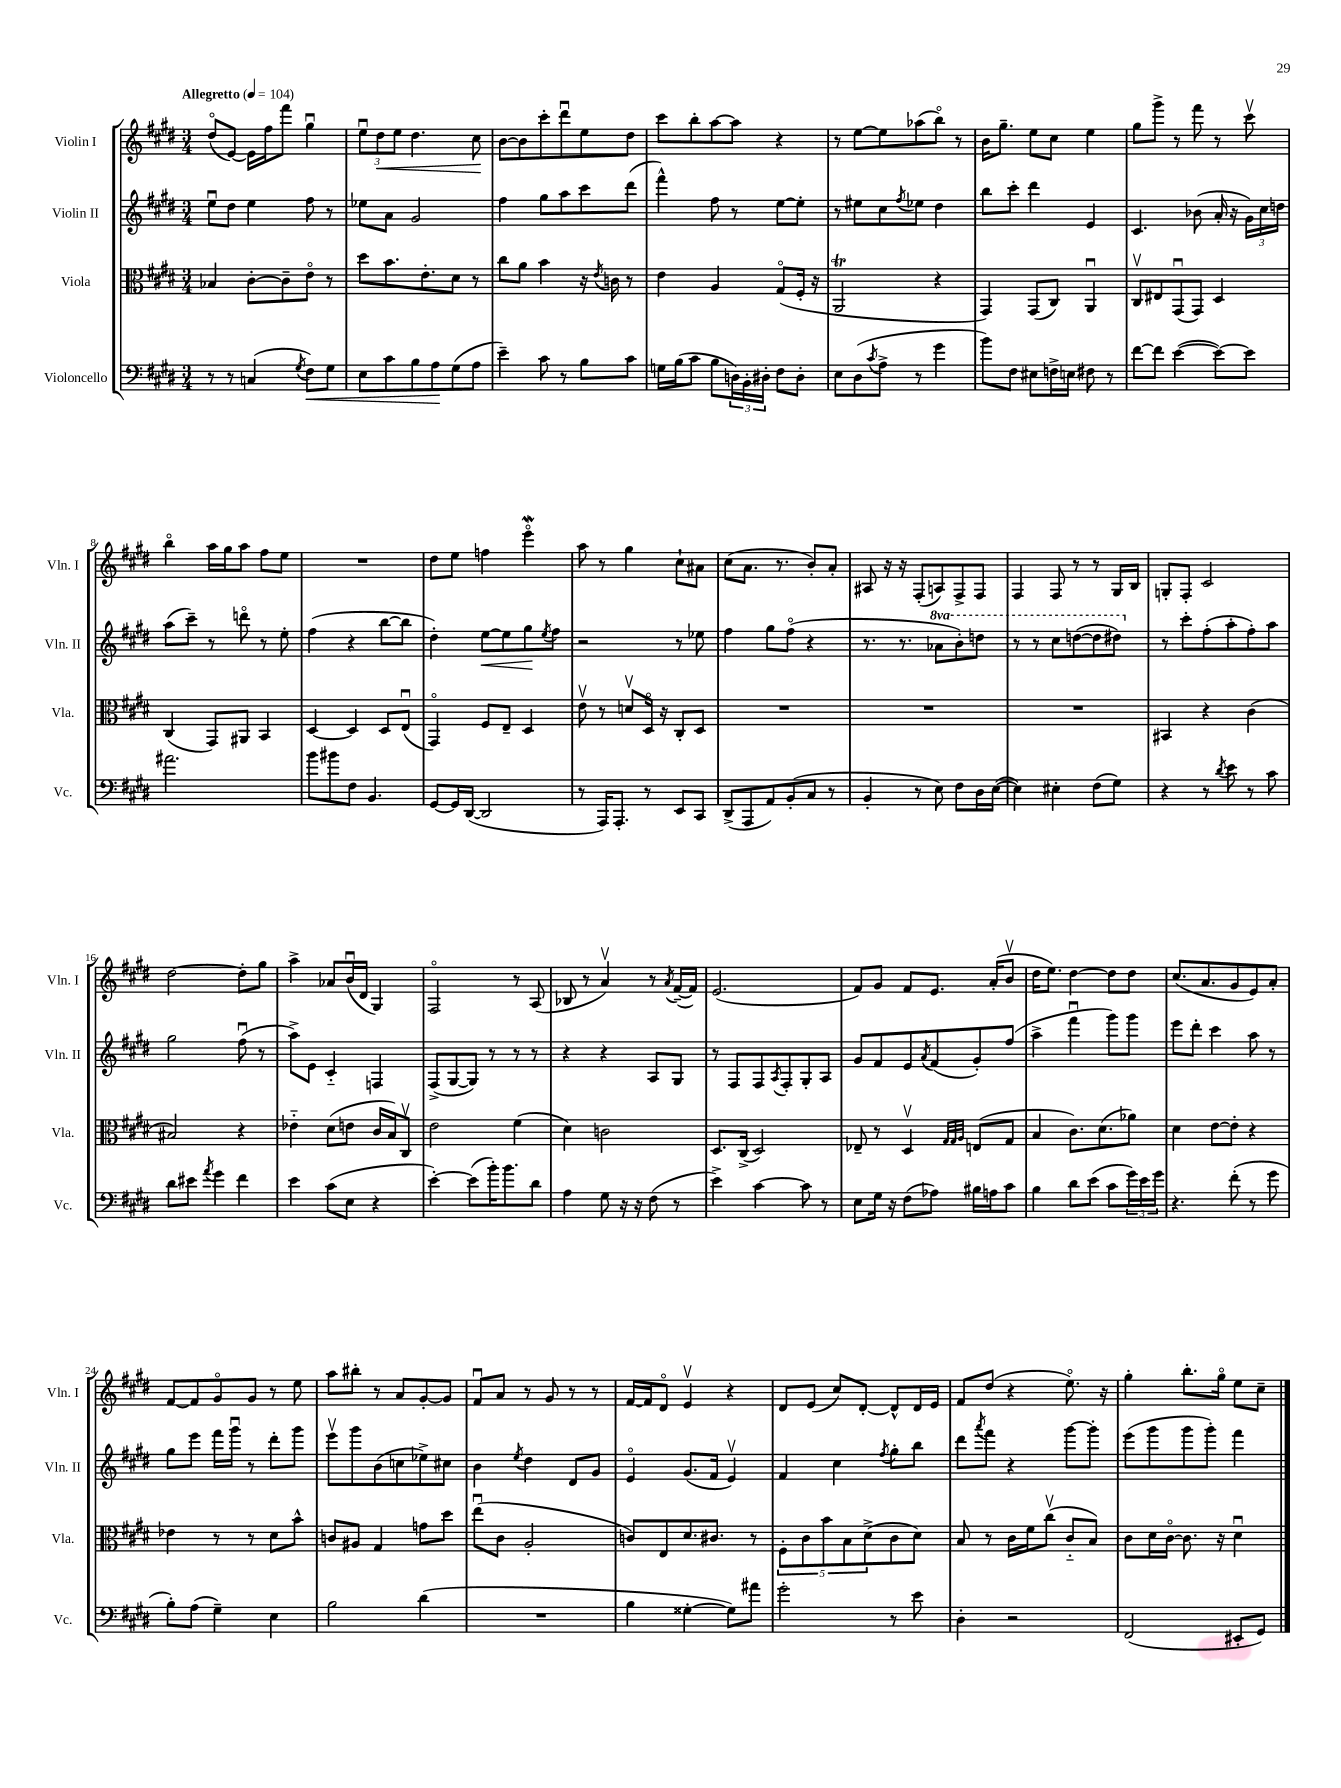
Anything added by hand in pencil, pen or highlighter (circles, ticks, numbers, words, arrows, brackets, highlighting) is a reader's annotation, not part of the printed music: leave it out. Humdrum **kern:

**kern	**kern	**kern	**kern
*staff4	*staff3	*staff2	*staff1
*clefF4	*clefC3	*clefG2	*clefG2
*k[f#c#g#d#]	*k[f#c#g#d#]	*k[f#c#g#d#]	*k[f#c#g#d#]
*M3/4	*M3/4	*M3/4	*M3/4
*MM104	*MM104	*MM104	*MM104
8r	4B-	8eeu	(8dd#o
8r	.	8dd#	[8e)
(4C	[8c#'	4ee	16e]
.	.	.	16ff#
.	8c#~]	.	8fff#
8qG#	.	.	.
8F#)	8eo	8ff#	4gg#u
8G#	8r	8r	.
=	=	=	=
8E	8dd#	8ee-	12eeu
.	.	.	12dd#
8c#	8.b	8a	.
.	.	.	12ee
8B	.	2g#	4.dd#
.	8.e'	.	.
8A	.	.	.
(8G#	8d#	.	.
8A	8r	.	8cc#
=	=	=	=
4e~)	8cc#	4ff#	[8b
.	8a	.	8b]
8c#	4b	8gg#	8ccc#'
8r	.	8aa	8ddd#u
8B	16r	8ccc#	8ee
.	8qe	.	.
.	16c	.	.
8c#	8r	(8ddd#	8dd#
=	=	=	=
16G	4e	4fff#^^)	8ccc#
(16B	.	.	.
8c#	.	.	8bb'
8B	4A	8ff#	[8aa
24D)	.	8r	8aa]
24BB'	.	.	.
24D#'	.	.	.
8F#	(8G#o	[8ee	4r
8D#'	16F#'	8ee']	.
.	16r	.	.
=	=	=	=
8E	2AA	8r	8r
(8D#	.	8ee#	[8ee
8qc#	.	.	.
8A^	.	8cc#	8ee]
.	.	8qff#	.
8r	.	8ee-	(8aa-
4g#	4r	4dd#	8bbo)
.	.	.	8r
=	=	=	=
8b)	4GG#)	8bb	16b
.	.	.	8.gg#~
8F#	.	8ccc#'	.
8E#	(8GG#	4ddd#	8ee
16F^	8C#)	.	8cc#
16E	.	.	.
8F#	4AAu	4e	4ee
8r	.	.	.
=	=	=	=
[8f#	8C#v	4.c#	8gg#
8f#]	8E#	.	8ggg#^
([4e	(8GG#u	.	8r
.	8GG#)	(8b-	8fff#
8e_)	4D#	16a'	8r
.	.	16r	.
8e]	.	24g#)	8ccc#v
.	.	24cc#	.
.	.	24dd	.
=	=	=	=
2.a#	(4C#	(8aa	4bbo
.	.	8ccc#~)	.
.	8GG#)	8r	16aa
.	.	.	16gg#
.	8AA#	8dddo	8aa
.	4BB	8r	8ff#
.	.	8ee'	8ee
=	=	=	=
8b	[4D#	(4ff#	2.r
8b#	.	.	.
8F#	4D#]	4r	.
4.BB	.	.	.
.	8D#	[8bb	.
.	(8Eu	8bb]	.
=	=	=	=
[8GG#	4GG#o)	4dd#')	8dd#
16GG#]	.	.	8ee
([16DD#	.	.	.
2DD#]	8F#	[8ee	4ff
.	8E~	8ee]	.
.	4D#	8gg#	4eeeo
.	.	8qee	.
.	.	8ff#	.
=	=	=	=
8r	8ev	2r	8aa
16AAA)	8r	.	8r
8.AAA'	.	.	.
.	8dv	.	4gg#
8r	16D#o	.	.
.	16r	.	.
8EE	8C#'	8r	8cc#`
8CC#	8D#	8ee-	8a#
=	=	=	=
(8DD#^	2.r	4ff#	(8cc#
8AAA	.	.	8.a
8AA)	.	8gg#	.
.	.	.	8.r
(8BB'	.	(8ff#o	.
8C#	.	4r	8b')
8r	.	.	8a'
=	=	=	=
4BB'	2.r	8.r	8A#
.	.	.	16r
.	.	8.r	16r
8r	.	.	(8F#'
8E)	.	8aa-	8A)
8F#	.	8bb')	8F#^
16D#	.	8ddd	8F#
([16E	.	.	.
=	=	=	=
4E])	2.r	8r	4F#
.	.	8r	.
4E#'	.	8ccc#	8F#
.	.	([8ddd	8r
(8F#	.	8ddd]	8r
8G#)	.	8ddd#)	16G#
.	.	.	16B
=	=	=	=
4r	4BB#	8r	8G'
.	.	8ccc#'	8F#'
8r	4r	(8ff#'	2c#
8qd#	.	.	.
8e	.	8aa'	.
8r	(4c#	8ff#')	.
8c#	.	8aa	.
=	=	=	=
8d#	2B#)	2gg#	[2dd#
8e#	.	.	.
8qa	.	.	.
4g#	.	.	.
4f#	4r	(8ff#u	8dd#']
.	.	8r	8gg#
=	=	=	=
4e	4e-'~	8aa^)	4aa^
.	.	8e	.
(8c#	(8d#	4c#'~	8a-
8E	8e	.	(16bu
.	.	.	16d#
4r	16c#	4F	4G#)
.	16B)	.	.
.	8C#v	.	.
=	=	=	=
[4e')	2e	(8F#^	2F#o
.	.	[8G#	.
(8e]	.	8G#])	.
16b')	.	8r	.
8.b	.	.	.
.	(4f#	8r	8r
8d#	.	8r	(8A
=	=	=	=
4A	4d#)	4r	8B-
.	.	.	8r
8G#	2c	4r	4av)
16r	.	.	.
16r	.	.	.
(8F#	.	8A	8r
.	.	.	8qa
8r	.	8G#	([16f#~
.	.	.	16f#])
=	=	=	=
4e^)	8.D#	8r	(2.e
.	.	8F#	.
.	(16C#^	.	.
[4c#	2D#)	8F#	.
.	.	8qA	.
.	.	8F#'	.
8c#]	.	8G#'	.
8r	.	8A	.
=	=	=	=
8E	8E-~	8g#	8f#)
16G#	8r	8f#	8g#
16r	.	.	.
(8F#	4D#v	8e	8f#
.	.	8qa	.
8A-)	.	(8f#	8.e
.	32qqG#	.	.
.	32qqG#	.	.
.	32qqA	.	.
16B#	(8E	8g#')	.
16A	.	.	(16a'
8c#	8G#	(8ff#	8bv
=	=	=	=
4B	4B	4aa^	16dd#
.	.	.	8.ee)
8d#	8.c#)	4fff#u	[4dd#
(8e	.	.	.
.	(8.d#	.	.
8c#	.	8ggg#)	8dd#]
24g#)	8a-)	8ggg#	8dd#
24e	.	.	.
24g#	.	.	.
=	=	=	=
4.r	4d#	8eee	(8.cc#
.	.	8ddd#'	.
.	.	.	8.a
.	[8e	4ccc#	.
(8f#'	8e']	.	8g#
8r	4r	8aa	8e)
8g#	.	8r	8a'
=	=	=	=
8B')	4e-	8gg#	[8f#
(8A	.	8eee	8f#]
4G#~)	8r	16fff#	8g#o
.	.	16ggg#u	.
.	8r	8r	8g#
4E	8d#	8ddd#'	8r
.	8b^^	8ggg#	8ee
=	=	=	=
2B	8c	8eeev	8aa
.	8A#	8ggg#	8bb#'
.	4G#	(8b	8r
.	.	8cc	8a
(4d#	8g	8ee-^)	[8g#'
.	8dd#	8cc#	8g#]
=	=	=	=
2.r	(8eeu	4b	8f#u
.	8c#	.	8a
.	.	8qee	.
.	2A'	4dd#	8r
.	.	.	8g#
.	.	8d#	8r
.	.	8g#	8r
=	=	=	=
4B	8c)	4eo	[16f#
.	.	.	16f#]
.	8E	.	8d#o
[4G##'	8.d#	(8.g#	4ev
.	8.c#	16f#	.
8G##])	.	4ev)	4r
8a#	8r	.	.
=	=	=	=
2g#'	10F#'	4f#	8d#
.	10c#	.	.
.	.	.	(8e
.	10b	.	.
.	.	4cc#	8cc#)
.	10B	.	.
.	.	.	[8d#'
.	(10d#^	.	.
.	.	8qff#	.
8r	8c#	8gg#'	8d#^^]
8e	8d#)	8bb	16d#
.	.	.	16e
=	=	=	=
4D#'	8B	8ddd#	8f#
.	.	8qaaa	.
.	8r	8fff#	(8dd#
2r	16c#	4r	4r
.	16f#	.	.
.	(8cc#v	.	.
.	8c#'~	[8ggg#	8.eeo)
.	8B)	8ggg#']	.
.	.	.	16r
=	=	=	=
(2FF#	8c#	(8eee	4gg#'
.	16d#	8ggg#	.
.	[16c#o	.	.
.	8.c#]	8ggg#	8.bb'
.	.	8ggg#')	.
.	16r	.	16gg#o
8EE#'	4d#u	4fff#	8ee
8GG#)	.	.	8cc#~
==	==	==	==
*-	*-	*-	*-
